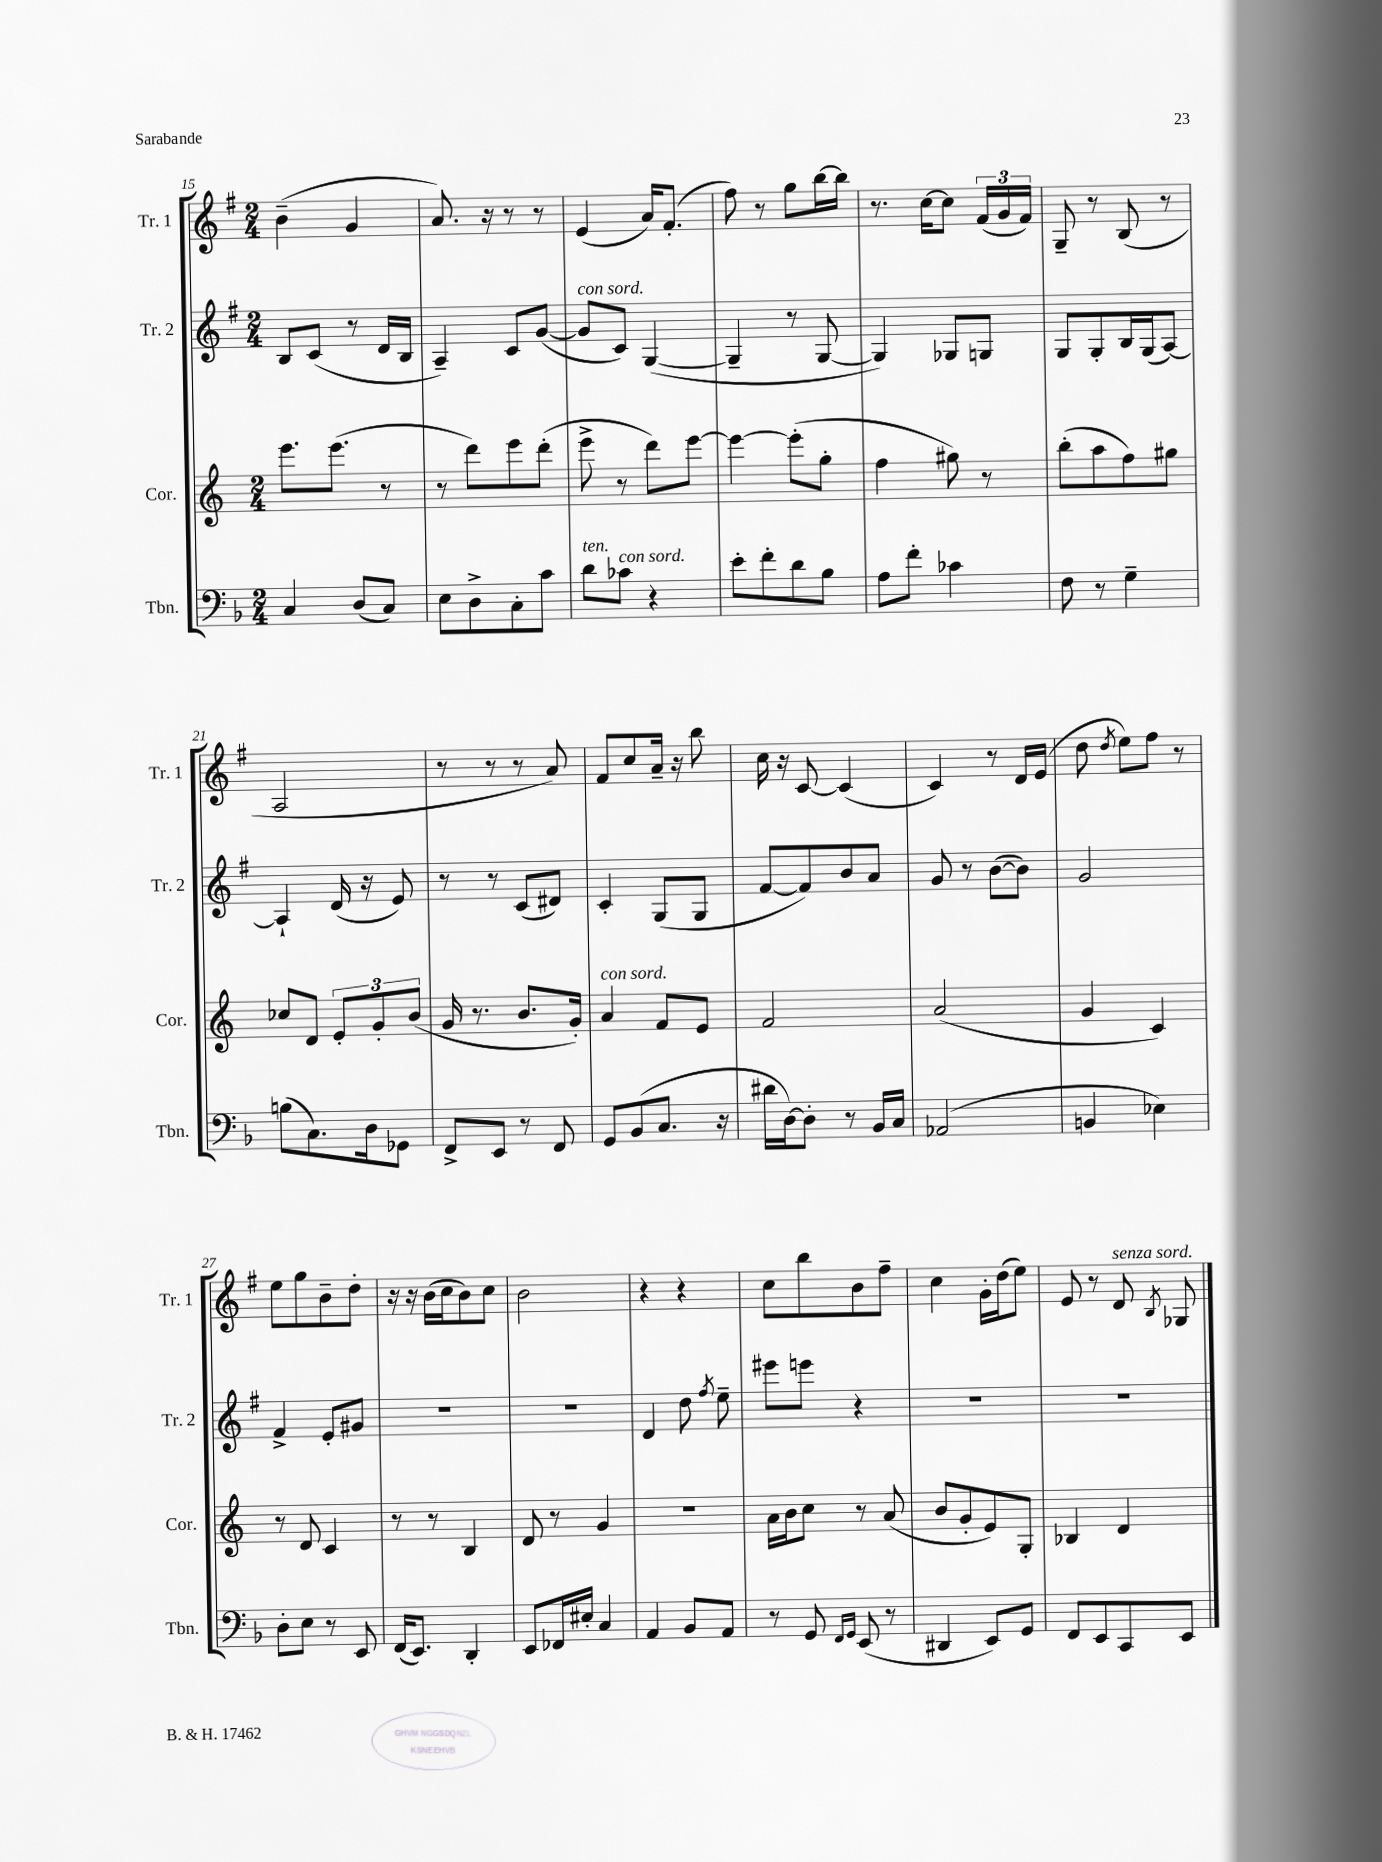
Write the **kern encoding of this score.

**kern	**kern	**kern	**kern
*staff4	*staff3	*staff2	*staff1
*clefF4	*clefG2	*clefG2	*clefG2
*k[b-]	*k[]	*k[f#]	*k[f#]
*M2/4	*M2/4	*M2/4	*M2/4
4C	8.eee	8B	(4b~
.	.	(8c	.
.	(8.eee	.	.
(8D	.	8r	4g
8C)	8r	16d	.
.	.	16B	.
=	=	=	=
8E	8r	4A~)	8.a)
8D^	8ddd)	.	.
.	.	.	16r
8C'	8eee	8c	8r
8c	(8ddd'	([8g	8r
=	=	=	=
8d	8eee^	8g]	(4e
8c-	8r	8c)	.
4r	8ddd)	([4G	16a)
.	.	.	(8.f#'
.	[8eee	.	.
=	=	=	=
8e'	4eee_	4G~]	8ff#)
8f'	.	.	8r
8d	(8eee']	8r	8gg
8B-	8gg'	[8G	[16bb
.	.	.	16bb]
=	=	=	=
8A	4ff	4G])	8.r
8f'	.	.	.
.	.	.	[16cc
4c-	8gg#)	8G-	8cc]
.	8r	8G	(24f#
.	.	.	24g
.	.	.	24f#)
=	=	=	=
8F	(8bb'	8G	8G~
8r	8aa	8G'	8r
4G~	8ff)	16B	(8B
.	.	(16G	.
.	8gg#	[8A)	8r
=	=	=	=
(8B	8cc-	4A`]	2A
8.C)	8d	.	.
.	12e'	(16d	.
16D	.	16r	.
.	12g'	.	.
8GG-	.	8e)	.
.	(12b	.	.
=	=	=	=
8FF^	16g	8r	8r
.	8.r	.	.
8EE	.	8r	8r
8r	8.b	(8c	8r
8FF	.	8d#)	8a)
.	16g')	.	.
=	=	=	=
8GG	4a	4c'	8f#
(8BB-	.	.	8cc
8.C	8f	(8G	16a~
.	.	.	16r
.	8e	8G	8bb
16r	.	.	.
=	=	=	=
16d#	2f	[8f#	16cc
[16D)	.	.	16r
8D']	.	8f#])	[8c
8r	.	8b	(4c]
16BB-	.	8a	.
16C	.	.	.
=	=	=	=
(2AA-	(2a	8g	4c)
.	.	8r	.
.	.	([8b	8r
.	.	8b])	16d
.	.	.	(16e
=	=	=	=
4BB	4g	2g	8dd
.	.	.	8qdd
.	.	.	8ee)
4E-)	4c)	.	8ff#
.	.	.	8r
=	=	=	=
8D'	8r	4f#^	8ee
8E	8d	.	8gg
8r	4c	8e'	8b~
8EE	.	8g#	8dd'
=	=	=	=
(16FF	8r	2r	16r
8.EE)	.	.	16r
.	8r	.	(16b
.	.	.	16cc
4DD'	4B	.	8b)
.	.	.	8cc
=	=	=	=
8EE	8d	2r	2b
16FF-	8r	.	.
16E#'	.	.	.
4C	4g	.	.
=	=	=	=
4AA	2r	4d	4r
8BB-	.	8dd	4r
.	.	8qff#	.
8AA	.	8ee~	.
=	=	=	=
8r	16a	8eee#	8cc
.	16b	.	.
8GG	8cc	8eee	8bb
16qqFF	.	.	.
16qqGG	.	.	.
(8EE	8r	4r	8b
8r	(8a	.	8ff#~
=	=	=	=
4DD#	8b	2r	4cc
.	8g'	.	.
8EE)	8e)	.	16g'
.	.	.	(16dd
8GG	8G'	.	8ee)
=	=	=	=
8FF	4B-	2r	8e
8EE	.	.	8r
8CC	4d	.	8d
.	.	.	8qB
8EE	.	.	8G-
==	==	==	==
*-	*-	*-	*-
